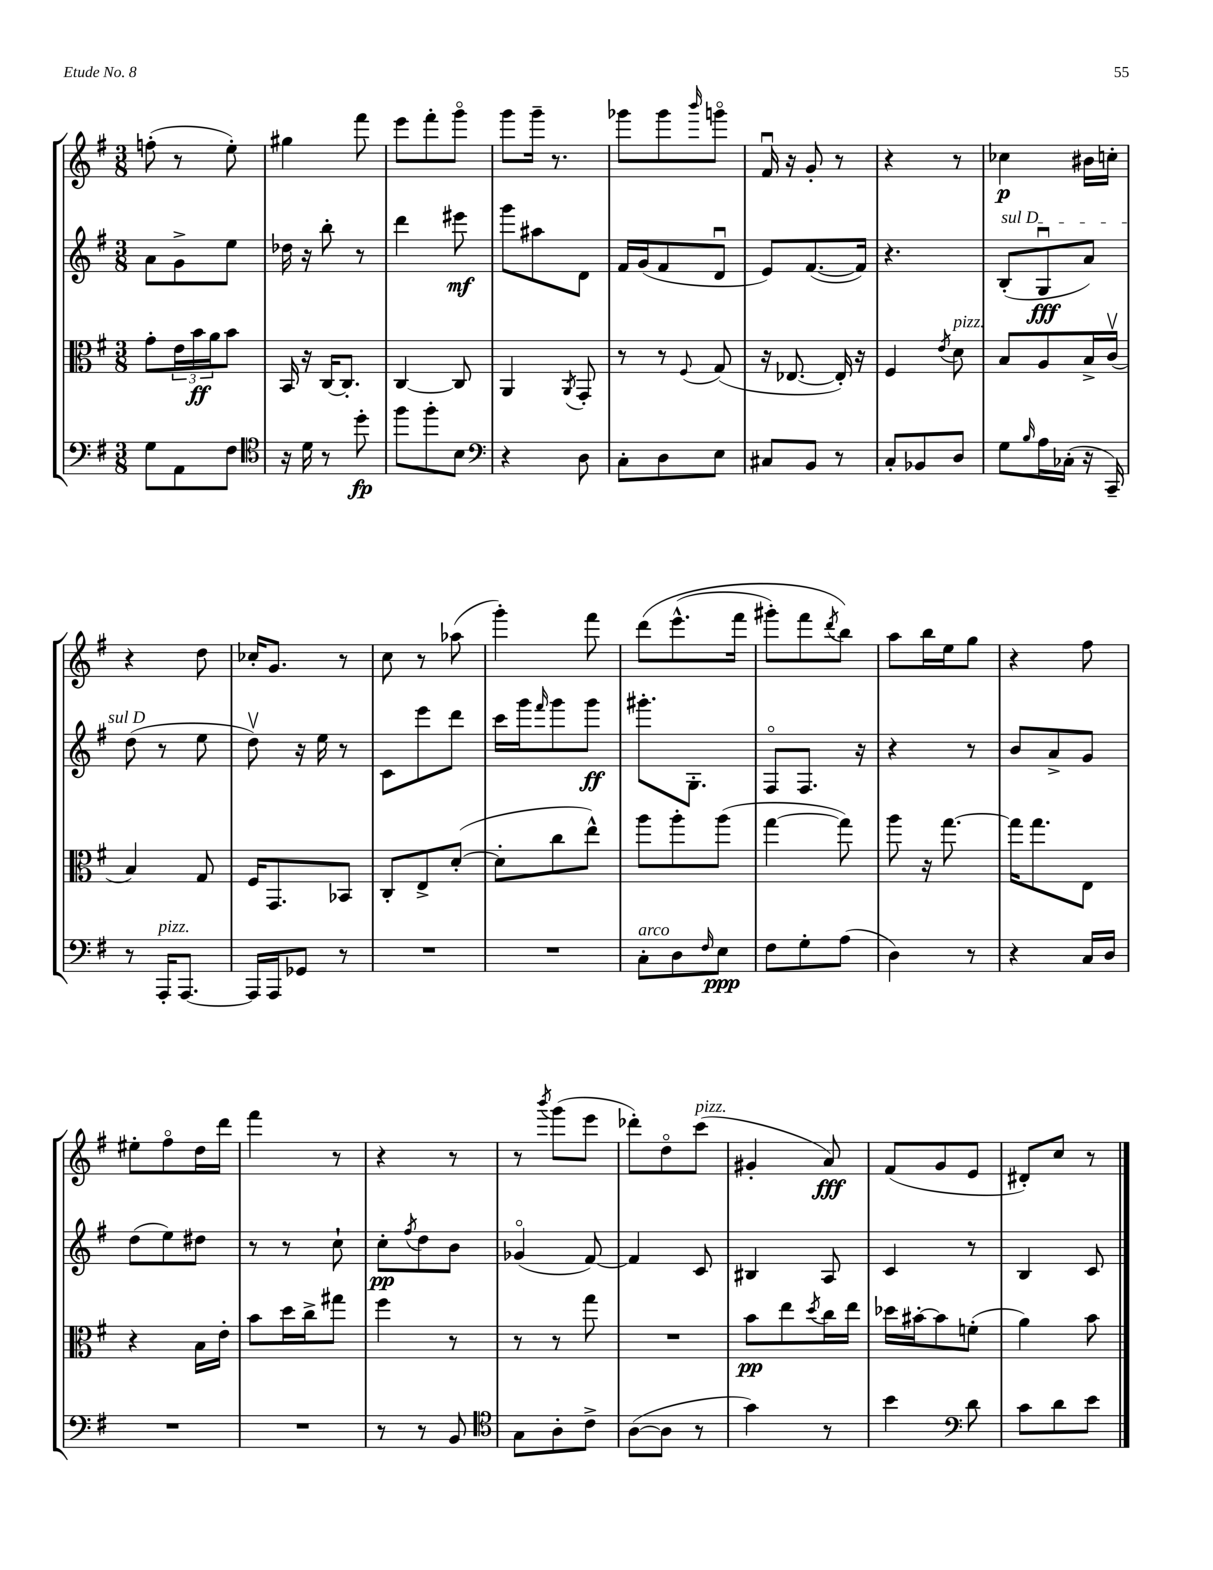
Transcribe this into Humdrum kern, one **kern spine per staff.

**kern	**kern	**kern	**kern
*staff4	*staff3	*staff2	*staff1
*clefF4	*clefC3	*clefG2	*clefG2
*k[f#]	*k[f#]	*k[f#]	*k[f#]
*M3/8	*M3/8	*M3/8	*M3/8
8G	8g'	8a	(8ff'
8AA	24e	8g^	8r
.	24b	.	.
.	24a	.	.
8F#	8b	8ee	8ee')
=	=	=	=
*clefC4	*	*	*
16r	16BB	16dd-	4gg#
16d	16r	16r	.
8r	[16C	8bb'	.
.	8.C']	.	.
8dd'	.	8r	8fff#
=	=	=	=
8ff#	[4C	4ddd	8eee
8ff#'	.	.	8fff#'
8B	8C]	8eee#	8gggo
=	=	=	=
*clefF4	*	*	*
4r	4AA	8ggg	8ggg
.	.	8aa#	16ggg~
.	.	.	8.r
.	8qAA	.	.
8D	8GG'	8d	.
=	=	=	=
8C'	8r	16f#	8ggg-
.	.	(16g	.
8D	8r	8f#	8ggg-
.	8qqF#	.	16qqbbb
8E	(8G	8du	8gggo
=	=	=	=
8C#	16r	8e)	16f#u
.	[8.E-	.	16r
8BB	.	([8.f#	8g'
8r	16E-'])	.	8r
.	16r	16f#])	.
=	=	=	=
8C'	4F#	4.r	4r
8BB-	.	.	.
.	8qe	.	.
8D	8d	.	8r
=	=	=	=
8G	8B	(8B'	4cc-
16qqB	.	.	.
16A	8A	8Gu	.
(16C-'	.	.	.
16r	16B^	8a)	16b#
16CC~)	(16cv	.	16cc'
=	=	=	=
8r	4B)	(8dd	4r
16AAA'	.	8r	.
[8.AAA	.	.	.
.	8G	8ee	8dd
=	=	=	=
16AAA]	16F#	8ddv)	16cc-'
16AAA	8.GG	.	8.g
8GG-	.	16r	.
.	.	16ee	.
8r	8BB-	8r	8r
=	=	=	=
4.r	8C'	8c	8cc
.	8E^	8eee	8r
.	([8d'	8ddd	(8aa-
=	=	=	=
4.r	8d']	16ccc	4ggg')
.	.	16ggg	.
.	.	16qqfff#	.
.	8cc	8ggg	.
.	8ee^^)	8ggg	8fff#
=	=	=	=
8C'	8aa	8.ggg#'	&(8ddd
8D	8aa'	.	(8.eee^^
.	.	8.G'	.
16qqF#	.	.	.
8E	(8aa	.	.
.	.	.	16fff#
=	=	=	=
8F#	[4gg	8F#o	8ggg#')
8G'	.	8.F#	8fff#
.	.	.	8qddd
(8A	8gg])	.	8bb&)
.	.	16r	.
=	=	=	=
4D)	8aa	4r	8aa
.	16r	.	16bb
.	[8.gg	.	16ee
8r	.	8r	8gg
=	=	=	=
4r	16gg]	8b	4r
.	8.gg	.	.
.	.	8a^	.
16C	8E	8g	8ff#
16D	.	.	.
=	=	=	=
4.r	4r	(8dd	8ee#'
.	.	8ee)	8ff#o
.	16B	8dd#	16dd
.	16e'	.	16ddd
=	=	=	=
4.r	8b	8r	4fff#
.	16dd	8r	.
.	16cc^	.	.
.	8gg#	8cc`	8r
=	=	=	=
8r	4ff#	8cc'	4r
.	.	8qff#	.
8r	.	8dd	.
8BB	8r	8b	8r
=	=	=	=
*clefC4	*	*	*
8G	8r	(4g-o	8r
.	.	.	8qbbb
8A'	8r	.	(8ggg
8c^	8gg	[8f#)	8eee
=	=	=	=
([8A	4.r	4f#]	8ddd-')
8A]	.	.	8ddo
8r	.	8c	(8ccc
=	=	=	=
4g)	8b	4B#	4g#'
.	8ee	.	.
.	8qdd	.	.
8r	16cc	8A	8a)
.	16ee	.	.
=	=	=	=
4b	16dd-	4c	(8f#
.	[16b#'	.	.
.	8b#]	.	8g
*clefF4	*	*	*
8d	(8f'	8r	8e
=	=	=	=
8c	4a)	4B	8d#')
8d	.	.	8cc
8e	8b	8c	8r
==	==	==	==
*-	*-	*-	*-
